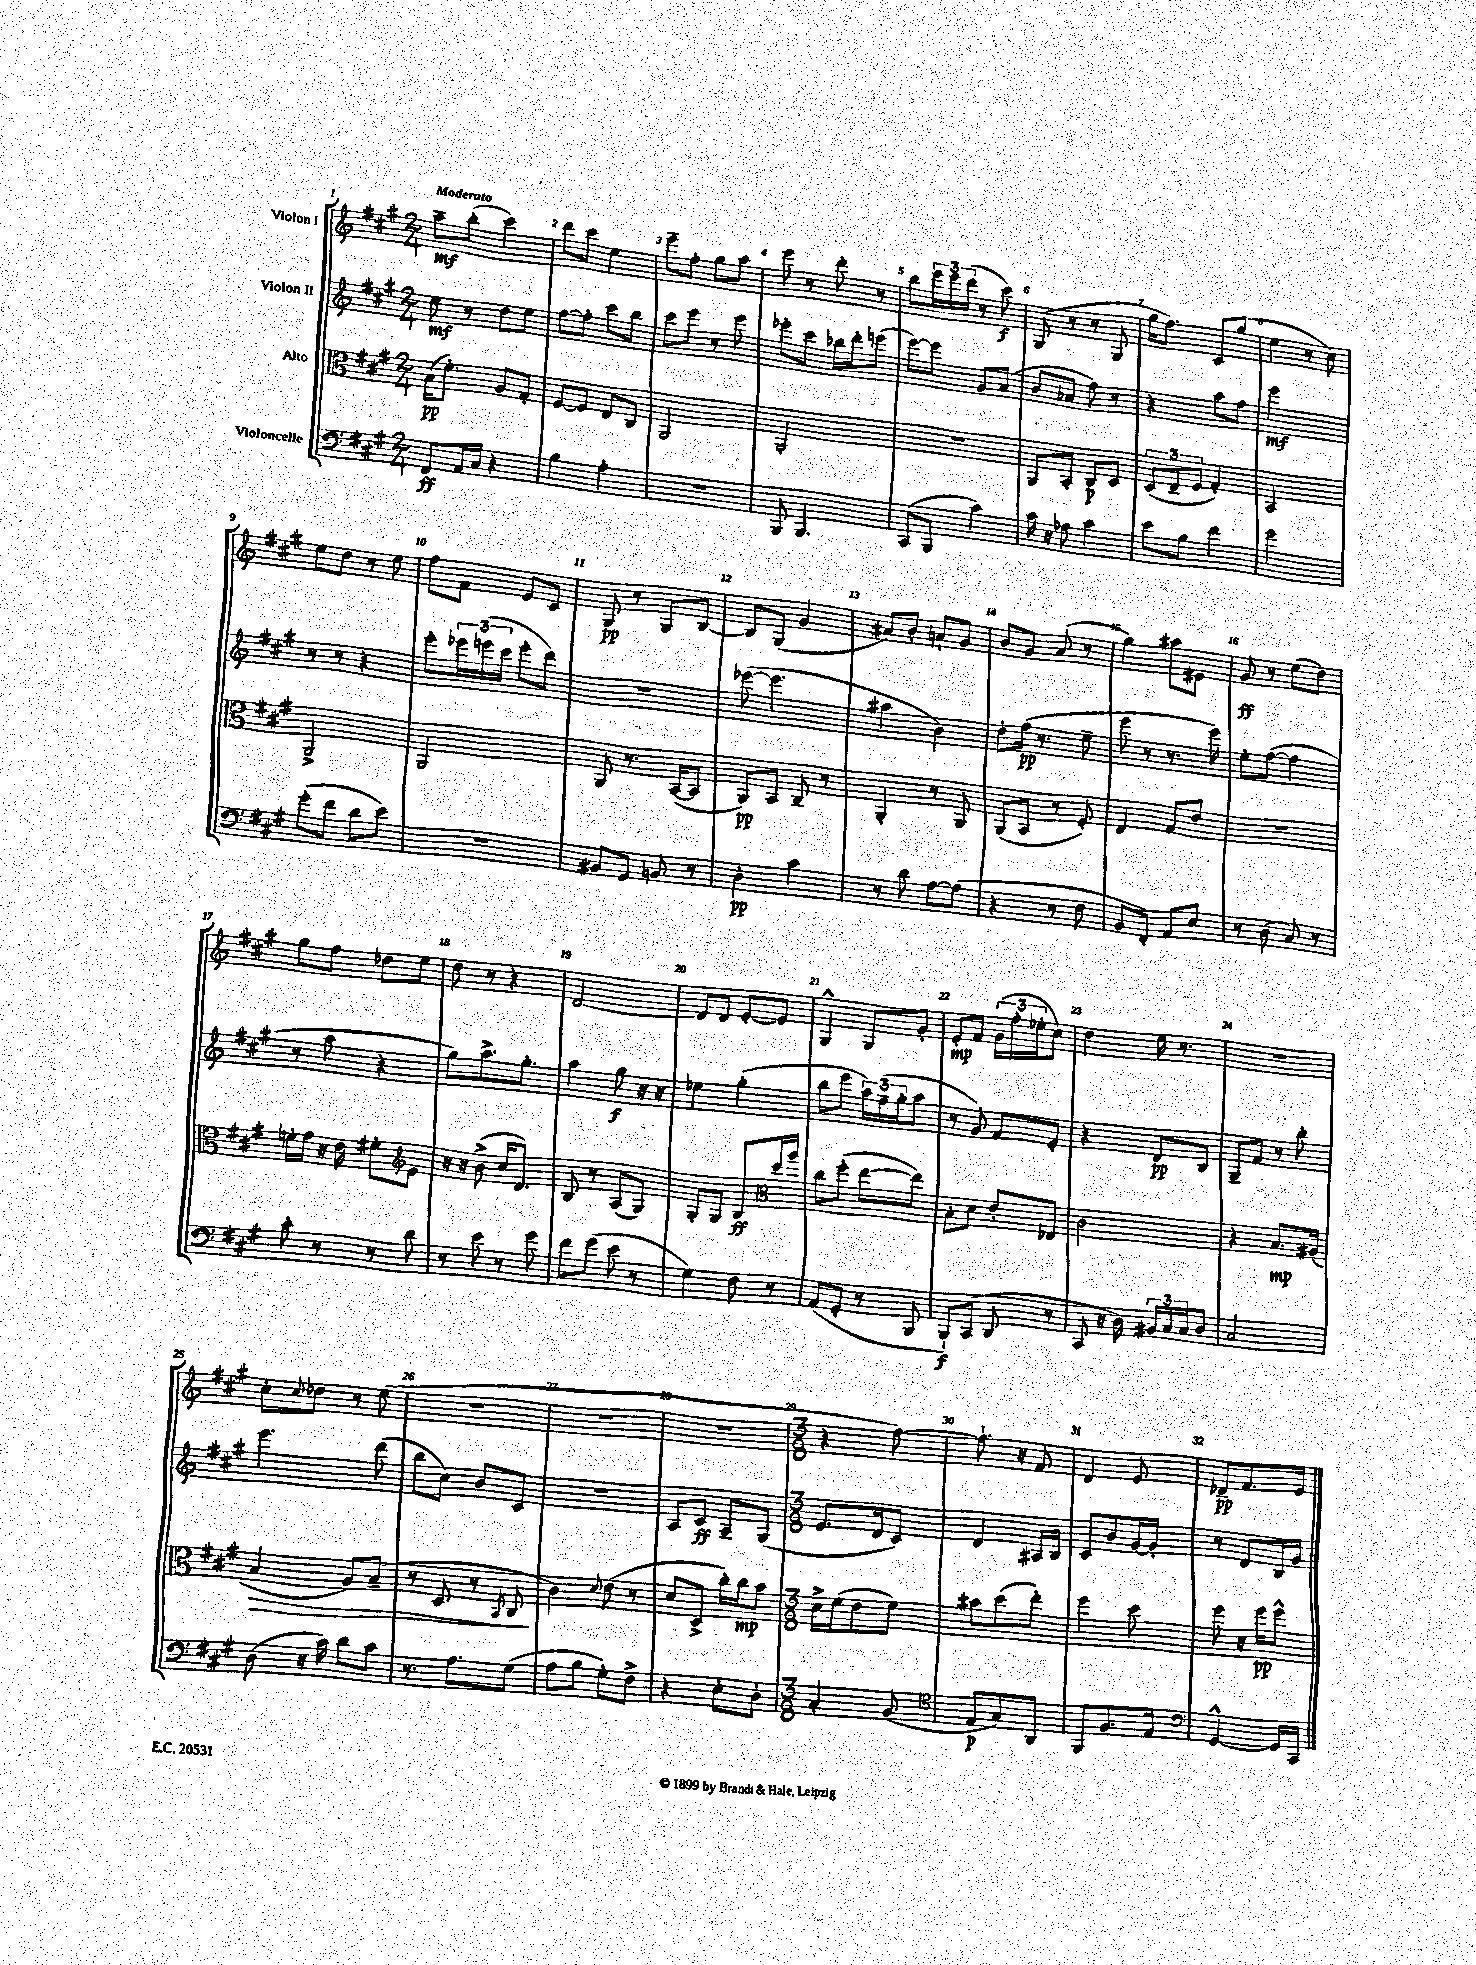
<<
\new StaffGroup <<
\new Staff = "s0" \with { instrumentName = "Violon I" } {
    \clef treble \key a \major \numericTimeSignature \time 2/4 \tempo "Moderato"
    a''8--\mf b''8-.( cis'''4) |
    d'''8 cis'''8 e''4 |
    e'''8-- fis''8-. gis''8 a''8 |
    e'''8 r8 d'''8-. r8 |
    b''8 \tuplet 3/2 { e'''16 e'''16 d'''16( } r8 cis'''8\f) |
    gis8( r8 r8 gis8 |
    gis''16 fis''8.) cis'8 gis''8( |
    e''4 r8 cis''8) |
    e''8 d''8 r8 e''8 |
    fis''8 fis'8 e'8 cis'8 |
    gis8\pp r8 gis8 b8~ |
    b8 gis8( gis'4 |
    ais'8) b'8-. a'8-! gis'8 |
    b'8 gis'8 a'8( r8 |
    gis''4) ais''8 eis'8 |
    gis'8\ff r8 e''8( d''8) |
    gis''8 fis''8 des''8 e''8 |
    d''8 r8 r4 |
    d'2~ |
    d'8 d'8 e'8~-. e'8 |
    gis4-^ gis8 gis'8-. |
    e'8-.\mp fis'8 \tuplet 3/2 { gis'16( fis''16-. ees''16-. } cis''8) |
    d''4 e''16 r8. |
    R2 |
    cis''8-. \appoggiatura { cis''8 } des''8 r8 e''8( |
    R2 |
    R2 |
    R2 |
    \numericTimeSignature \time 3/8 r4 fis''8~) |
    fis''8.-! r16 fis'8 |
    d'4 e'8 |
    des'8--\pp fis'8. e'16 \bar "|." |
}
\new Staff = "s1" \with { instrumentName = "Violon II" } {
    \clef treble \key a \major \numericTimeSignature \time 2/4
    e''8\mf r8 d''8 e''8 |
    fis''8~ fis''8-. cis'''8 b''8 |
    cis'''8 e'''8 r8 e'''8 |
    ees'''8-. cis'''8 bes''16 d'''16-. e'''8( |
    e'''8~) e'''8 gis'8 a'8( |
    b'8 aes'8 fis''8) r8 |
    r4 a''8 fis''8 |
    e'''2\mf |
    r8 r8 r4 |
    e'''8-. \tuplet 3/2 { ees'''16 e'''16( cis'''16 } e'''8-. d'''8) |
    R2 |
    ees'''8~( ees'''4. |
    ais''4 b'4) |
    d''8-. fis''16\pp( r8. e''8-- |
    e'''8 r8 r8. e'''16) |
    e''8-. fis''8~( fis''4 |
    r8 a''8 r4 |
    gis''8) a''8.-> gis''8.-. |
    a''4 gis''8\f r16 r16 |
    ees''4 gis''4-.( |
    b''8 e'''8 \tuplet 3/2 { a''16) fis''16--( gis''16-. } a''8 |
    r8 gis'8) fis'8 e'8-. |
    r4 d'8\pp b8 |
    gis8-- fis'8 r8 b''8-. |
    e'''4. d'''8( |
    b''8 cis''8) b'8 cis'8 |
    R2 |
    a8 cis'8\ff a8-- gis8( |
    \numericTimeSignature \time 3/8 e'8. d'16 cis'8) |
    d'4 ais16 b16 |
    cis'8 b'8 gis'16~ gis'16-. |
    r8 d'8 b16 gis'16 \bar "|." |
}
\new Staff = "s2" \with { instrumentName = "Alto" } {
    \clef alto \key a \major \numericTimeSignature \time 2/4
    b16\pp( fis'8.-.) a8 gis8-. |
    fis8~ fis8 e8 cis8 |
    a,2 |
    a,2-. |
    r2 |
    a,8 b,8-. cis8\p d8 |
    \tuplet 3/2 { d8( e8-- fis8 } gis4-.) |
    b,2 |
    a,2-> |
    a,2 |
    a,8 r8. b,16~( b,8 |
    a,8\pp) b,8 cis8-- r8 |
    a,4-. r8 a,8 |
    a,8( b,8 r8 fis8-.) |
    e4 gis8 e'8 |
    r2 |
    f'16-. gis'16 r16 e'16 fis'8-. e'8 |
    \clef treble r16 r16 b'8->( cis''16 d'8.) |
    b8 r8 a8( gis8) |
    gis8-. gis8 b8\ff d''16 a''16 |
    \clef alto cis''8 fis''8-.( e''8~ e''8) |
    b8-. d'8 e'8-. ees8 |
    cis'2 |
    r4 b8.\mp ais16( |
    b4\> a8) b8--( |
    r8 d8 r8 \acciaccatura { b,8 } cis8\! |
    cis'4) \appoggiatura { d'8 } e'8( r8 |
    d'8 d8-> cis''16-.) cis''16\mp b'8 |
    \numericTimeSignature \time 3/8 d'16-> fis'16( e'8 fis'8) |
    bis'8 d''8( e''8-.) |
    fis''4 d''8 |
    fis''8 r16 fis''16\pp fis''8-^ \bar "|." |
}
\new Staff = "s3" \with { instrumentName = "Violoncelle" } {
    \clef bass \key a \major \numericTimeSignature \time 2/4
    fis,8\ff a,16 cis16 r4 |
    b4 a4-. |
    R2 |
    b,,8 b,,4. |
    cis,8( b,,8 cis'4) |
    cis'16 r16 aes8 cis'4 |
    e'8 b8 fis'4 |
    gis'2 |
    gis'8-.( fis'8 d'8 e'8) |
    R2 |
    bis,8 gis,8 b,8 r8 |
    d4-.\pp cis'4 |
    r8 d'8 a8~ a8( |
    r4 r8 fis8 |
    b,8 fis,8-.) a,8 e8 |
    r8 d8( cis8) r8 |
    cis'8-. r8 r8 d'8 |
    r8 e'8 r8 gis'8 |
    fis'8 gis'8( e'8 r8 |
    gis4) fis8 r8 |
    a,8( gis,8-. r8 b,,8 |
    b,,8-!\f) cis,8( d,8 r8 |
    cis,8 r16 d16) \tuplet 3/2 { bis,16 cis16 cis16 } d8 |
    cis2 |
    d8( r16 cis'16) d'8 cis'8 |
    r8. a8. gis8( |
    a8 b8 gis8-.) fis8-> |
    r4 e8-. d8-. |
    \numericTimeSignature \time 3/8 cis4-. b,8( |
    \clef tenor e8\p gis8) a,8 |
    fis,8 fis8. e16 |
    \clef bass gis,4~-^ gis,16 cis,16 \bar "|." |
}
>>
>>
\layout { \context { \Score \override BarNumber.break-visibility = ##(#f #t #t) barNumberVisibility = #all-bar-numbers-visible } }
